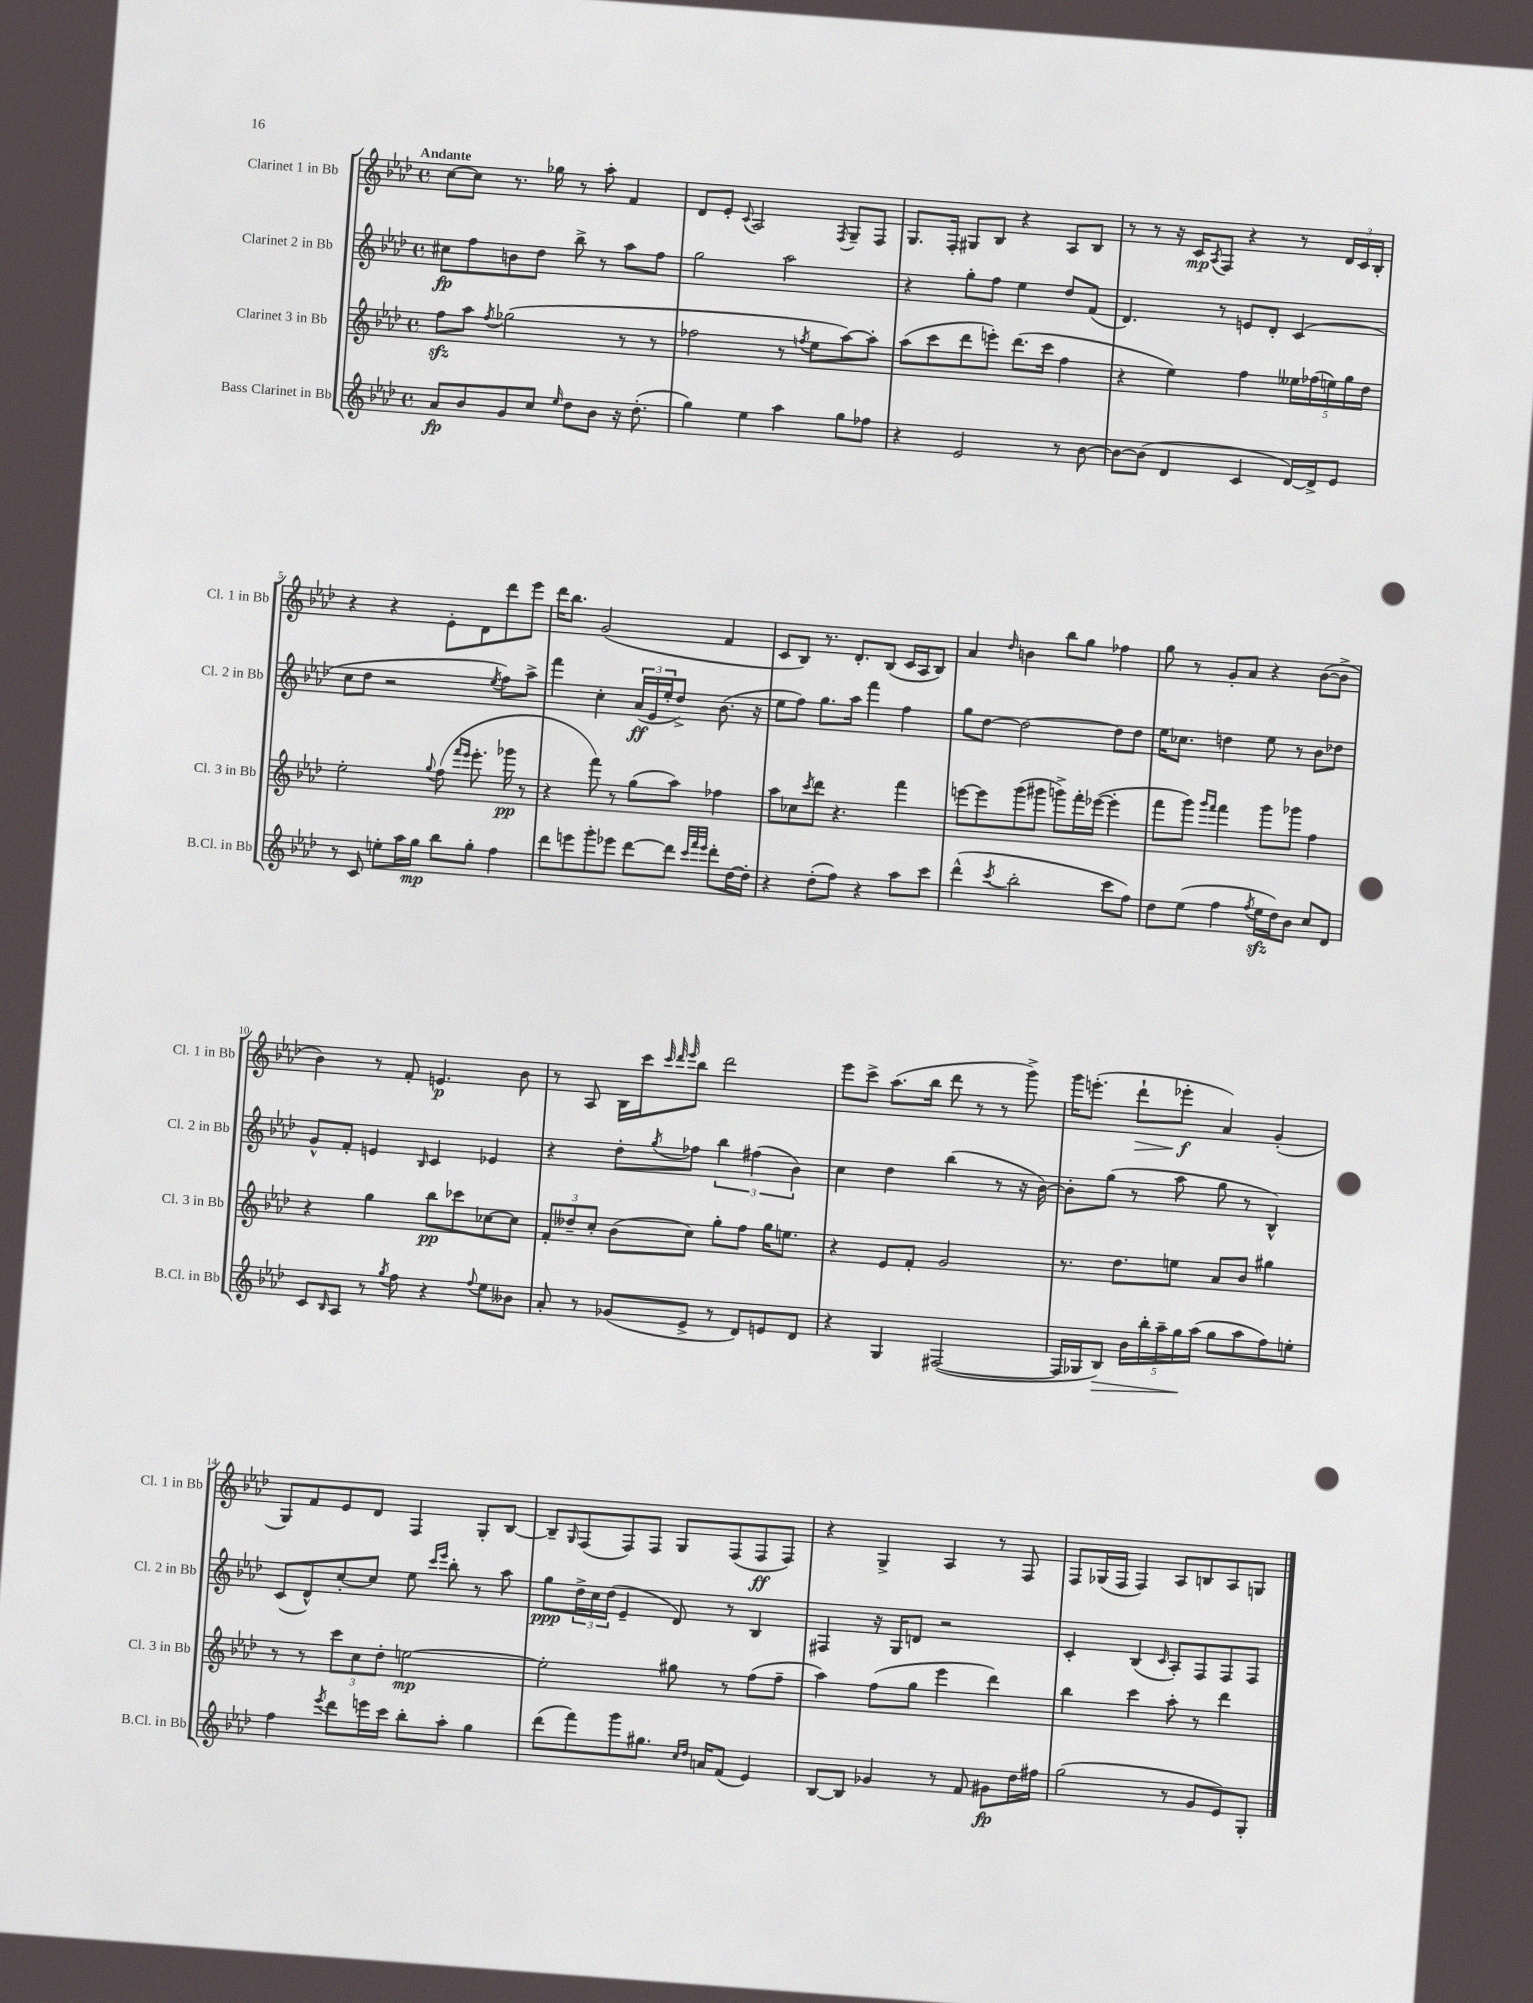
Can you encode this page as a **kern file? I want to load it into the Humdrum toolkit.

**kern	**dynam	**kern	**dynam	**kern	**dynam	**kern	**dynam
*part4	*part4	*part3	*part3	*part2	*part2	*part1	*part1
*staff4	*staff4	*staff3	*staff3	*staff2	*staff2	*staff1	*staff1
*I"Bass Clarinet in Bb	*	*I"Clarinet 3 in Bb	*	*I"Clarinet 2 in Bb	*	*I"Clarinet 1 in Bb	*
*I'B.Cl. in Bb	*	*I'Cl. 3 in Bb	*	*I'Cl. 2 in Bb	*	*I'Cl. 1 in Bb	*
*clefG2	*	*clefG2	*	*clefG2	*	*clefG2	*
*k[b-e-a-d-]	*	*k[b-e-a-d-]	*	*k[b-e-a-d-]	*	*k[b-e-a-d-]	*
*M4/4	*	*M4/4	*	*M4/4	*	*M4/4	*
*met(c)	*	*met(c)	*	*met(c)	*	*met(c)	*
=1	=1	=1	=1	=1	=1	=1	=1
!	!	!	!	!	!	!LO:TX:a:B:t=Andante	!
8a-/L	fp	8ffzz\L	.	8cc#X\L	fp	[8cc\L	.
8b-/	.	8aa-\J	.	8ff\	.	8cc\J]	.
.	.	8qff/	.	.	.	.	.
8g/	.	(2gg-X\	.	8bn\	.	8.r	.
8cc/J	.	.	.	8dd-\J	.	.	.
.	.	.	.	.	.	16gg-X\	.
16qqee-/	.	.	.	.	.	.	.
8dd-\L	.	.	.	8bb-^\	.	8r	.
8b-\J	.	.	.	8r	.	8aa-'\	.
16r	.	8r	.	8aa-\L	.	4f/	.
(8.dd-'\	.	.	.	.	.	.	.
.	.	8r	.	8ff\J	.	.	.
=2	=2	=2	=2	=2	=2	=2	=2
4gg\)	.	2ff-X\	.	2gg\	.	8d-/L	.
.	.	.	.	.	.	8e-'/J	.
.	.	.	.	.	.	8qqc/	.
4ee-\	.	.	.	.	.	2A-/	.
4aa-\	.	8r	.	2aa-\	.	.	.
.	.	8qffn/	.	.	.	.	.
.	.	8ee-\L	.	.	.	.	.
.	.	.	.	.	.	8qF/	.
8gg\L	.	[8aa-\)	.	.	.	8G~/L	.
8ff-X\J	.	8aa-'\J]	.	.	.	8F/J	.
=3	=3	=3	=3	=3	=3	=3	=3
4r	.	(8aa-\L	.	4r	.	8.G/L	.
.	.	8ccc\	.	.	.	.	.
.	.	.	.	.	.	16F'/Jk	.
2e-/	.	8ddd-\	.	8gg'\L	.	8G#X/L	.
.	.	8eeen'\J)	.	8ff\J	.	8B-/J	.
.	.	(8.ddd-\L	.	4ee-\	.	4r	.
.	.	16ccc\Jk	.	.	.	.	.
8r	.	4ff\	.	8dd-/L	.	8A-/L	.
[8b-\	.	.	.	(8f/J	.	8B-/J	.
=4	=4	=4	=4	=4	=4	=4	=4
8b-\L_	.	4r	.	4.d-/)	.	8r	.
(8b-\J]	.	.	.	.	.	8r	.
4d-/	.	4ee-\)	.	.	.	16r	.
.	.	.	.	.	.	16c/KL	mp
.	.	.	.	.	.	8qA-/	.
.	.	.	.	8r	.	8F/J	.
4c/	.	4ff\	.	8en/L	.	4r	.
.	.	.	.	8d-'/J	.	.	.
[16d-/LL)	.	20ee--X\LL	.	(4c/	.	8r	.
.	.	(20ff-X\	.	.	.	.	.
16d-^/J]	.	.	.	.	.	.	.
.	.	20een\)	.	.	.	.	.
8e-/J	.	.	.	.	.	24d-/LL	.
.	.	20gg\	.	.	.	.	.
.	.	.	.	.	.	24c/	.
.	.	20dd-\JJ	.	.	.	.	.
.	.	.	.	.	.	24B-'/JJ	.
!!LO:LB:g=z
=5	=5	=5	=5	=5	=5	=5	=5
8r	.	2ee-'\	.	8cc\L	.	4r	.
8c/	.	.	.	8dd-\J	.	.	.
8een'\L	.	.	.	2r	.	4r	.
16aa-\L	.	.	.	.	.	.	.
16gg\JJ	mp	.	.	.	.	.	.
.	.	8qqgg/	.	.	.	.	.
8bb-\L	.	(8ff\	.	.	.	8e-'\L	.
.	.	16qqfff/LL	.	.	.	.	.
.	.	16qqeee-/JJ	.	.	.	.	.
8gg'\J	.	8.eee-'\	.	.	.	8d-\	.
.	.	.	.	8qee-/	.	.	.
4ff\	.	.	.	8ff\L)	.	8ddd-\	.
.	.	16ggg-X\	pp	.	.	.	.
.	.	8r	.	8aa-^\J	.	8eee-\J	.
=6	=6	=6	=6	=6	=6	=6	=6
8ddd-\L	.	4r	.	4fff\	.	16ddd-\KL	.
.	.	.	.	.	.	8.bb-\J	.
8eeen\	.	.	.	.	.	.	.
8ggg'\	.	8fff\)	.	4cc'\	.	(2g/	.
8eee-X\J	.	8r	.	.	.	.	.
[8ddd-\L	.	(8gg\L	.	(24a-/LL	ff	.	.
.	.	.	.	24e-/	.	.	.
.	.	.	.	24ee-'/J	.	.	.
8ddd-\J]	.	8aa-\J)	.	8dd-^/J)	.	.	.
32qqccc/LLL	.	.	.	.	.	.	.
32qqfff/	.	.	.	.	.	.	.
32qqeee-/JJJ	.	.	.	.	.	.	.
8ddd-'\L	.	4ff-X\	.	(8.b-\	.	4f/	.
[16dd-\L	.	.	.	.	.	.	.
16dd-'\JJ]	.	.	.	16r	.	.	.
=7	=7	=7	=7	=7	=7	=7	=7
4r	.	8aa-\L	.	8ee-\L	.	8c/L	.
.	.	8cc-X\	.	8ff\J)	.	8B-/J)	.
.	.	8qccc/	.	.	.	.	.
(8dd-'\L	.	8ddd-\J	.	8.gg\L	.	8.r	.
8ff\J)	.	4.r	.	.	.	.	.
.	.	.	.	16aa-\Jk	.	8.d-'/L	.
4r	.	.	.	4fff\	.	.	.
.	.	.	.	.	.	(8B-/J	.
8aa-\L	.	4fff\	.	4ff\	.	16c/LL	.
.	.	.	.	.	.	16A-/J	.
8ccc\J	.	.	.	.	.	8B-/J)	.
=8	=8	=8	=8	=8	=8	=8	=8
(4ddd-^^\	.	[8eeen\L	.	8gg\L	.	4a-/	.
.	.	8eee\]	.	[8dd-\J	.	.	.
8qccc/	.	.	.	.	.	16qqdd-/	.
2bb-'\	.	(8ggg\	.	2dd-\_	.	4bn\	.
.	.	8ggg#X\J	.	.	.	.	.
.	.	8gggn^\L)	.	.	.	8bb-\L	.
.	.	16fff'\L	.	.	.	8gg\J	.
.	.	([16eee-X\JJ	.	.	.	.	.
8ccc\L	.	4eee-'\]	.	8dd-\L]	.	4ff-X\	.
8ff\J)	.	.	.	8dd-\J	.	.	.
=9	=9	=9	=9	=9	=9	=9	=9
8dd-\L	.	8fff\L	.	16ee-\KL	.	8gg\	.
.	.	.	.	8.cc-X\J	.	.	.
(8ee-\J	.	8ggg\J)	.	.	.	8r	.
.	.	16qqggg/LL	.	.	.	.	.
.	.	16qqfff/JJ	.	.	.	.	.
4ff\	.	4fff\	.	4ddn\	.	8g'/L	.
.	.	.	.	.	.	8a-/J	.
8qff/	.	.	.	.	.	.	.
16ee-zz\LL	.	8ggg\L	.	8ee-\	.	4r	.
16dd-\J)	.	.	.	.	.	.	.
8b-\J	.	8ggg-X\J	.	8r	.	.	.
8cc/L	.	4ff\	.	8b-\L	.	([8b-\L	.
8d-/J	.	.	.	8dd-X\J	.	8b-^\J]	.
!!LO:LB:g=z
=10	=10	=10	=10	=10	=10	=10	=10
8c/L	.	4r	.	8g^^/L	.	4b-\)	.
16qqB-/	.	.	.	.	.	.	.
8A-/J	.	.	.	8f'/J	.	.	.
8r	.	4gg\	.	4en/	.	8r	.
8qgg/	.	.	.	.	.	.	.
8ff\	.	.	.	.	.	8f'/	.
.	.	.	.	16qqB-/	.	.	.
4r	.	8bb-\L	pp	4c/	.	4.en/	p
.	.	8ccc-X\	.	.	.	.	.
8qqff/	.	.	.	.	.	.	.
8ee-\L	.	[8cc-X\	.	4e-X/	.	.	.
8b--X\J	.	8cc-\J]	.	.	.	8b-\	.
=11	=11	=11	=11	=11	=11	=11	=11
8a-'/	.	12f'/L	.	4r	.	8r	.
.	.	12dd--X~/	.	.	.	.	.
8r	.	.	.	.	.	8A-/	.
.	.	12cc'/J	.	.	.	.	.
(8g-X/L	.	(8b-\L	.	8dd-'\L	.	16B-\LL	.
.	.	.	.	.	.	16ccc\J	.
.	.	.	.	.	.	32qqccc/	.
.	.	.	.	.	.	32qqddd-/	.
.	.	.	.	8qgg/	.	32qqeee-/	.
8e-^/J	.	8cc\J)	.	8ff-X\J	.	8bb-\J	.
8r	.	8gg'\L	.	6bb-\	.	2ddd-\	.
8d-/L)	.	8ff\J	.	.	.	.	.
.	.	.	.	(6ff#X\	.	.	.
8en/	.	16gg\KL	.	.	.	.	.
.	.	8.een\J	.	.	.	.	.
.	.	.	.	6b-\)	.	.	.
8d-/J	.	.	.	.	.	.	.
=12	=12	=12	=12	=12	=12	=12	=12
4r	.	4r	.	4cc\	.	8eee-\L	.
.	.	.	.	.	.	8ccc^\J	.
4G/	.	8e-/L	.	4dd-\	.	(8.aa-\L	.
.	.	8f'/J	.	.	.	.	.
.	.	.	.	.	.	16bb-\Jk	.
([2F#X/	.	2g/	.	(4bb-\	.	8ddd-\	.
.	.	.	.	.	.	8r	.
.	.	.	.	8r	.	8r	.
.	.	.	.	16r	.	8ggg^\)	.
.	.	.	.	[16b-\)	.	.	.
=13	=13	=13	=13	=13	=13	=13	=13
16F#/LL]	.	8.r	.	8b-'\L]	.	16ggg\KL	.
16G-X/J	.	.	.	.	.	(8.eeen'\J	.
!	!LO:HP:b	!	!	!	!	!	!
8B-/J)	>	.	.	(8gg\J	.	.	.
.	.	8.dd-\L	.	.	.	.	.
!	!	!	!	!	!	!	!LO:HP:b
20b-\LL	.	.	.	8r	.	8ddd-`\L	>
20bb-'\	.	.	.	.	.	.	.
20aa-~\	.	.	.	.	.	.	.
.	.	8een\J	.	8aa-\	.	8eee-X'\J	f
20gg\	.	.	.	.	.	.	.
(20aa-\JJ	]	.	.	.	.	.	.
8gg\L	.	8a-/L	.	8gg\	.	4a-/)	]
8aa-\	.	8b-/J	.	8r	.	.	.
8ff\)	.	4gg#X\	.	4B-^^/)	.	(4g'/	.
8een'\J	.	.	.	.	.	.	.
!!LO:LB:g=z
=14	=14	=14	=14	=14	=14	=14	=14
4ff\	.	8r	.	(8c/L	.	8G/L)	.
.	.	8r	.	8d-^^/)	.	8f/	.
8qeee-/	.	.	.	.	.	.	.
8ddd-\L	.	12ccc\L	.	[8cc'/	.	8e-/	.
.	.	12cc\	.	.	.	.	.
16eeen\L	.	.	.	8cc/J]	.	8d-/J	.
.	.	12dd-'\J	.	.	.	.	.
16ccc\JJ	.	.	.	.	.	.	.
8bb-'\L	.	[2een\	mp	8ee-\	.	4F/	.
.	.	.	.	16qqccc/LL	.	.	.
.	.	.	.	16qqeee-/JJ	.	.	.
8aa-'\J	.	.	.	8bb-'\	.	.	.
4gg\	.	.	.	8r	.	8G'/L	.
.	.	.	.	8aa-\	.	[8B-/J	.
=15	=15	=15	=15	=15	=15	=15	=15
(8ddd-\L	.	2ee'\]	.	8gg\L	ppp	8B-~/L]	.
.	.	.	.	.	.	16qqG/	.
8fff\)	.	.	.	24dd-^\L	.	(8F/	.
.	.	.	.	24cc\	.	.	.
.	.	.	.	(24dd-\JJ	.	.	.
8ggg\	.	.	.	4e-~/	.	8F/)	.
8.gg#X\J	.	.	.	.	.	8F/J	.
.	.	8gg#X\	.	8d-/)	.	8G/L	.
16qqcc/LL	.	.	.	.	.	.	.
16qqdd-/JJ	.	.	.	.	.	.	.
16an/KL	.	.	.	.	.	.	.
(8f/J	.	8r	.	8r	.	(8F/	.
4e-/)	.	(8ff\L	.	4B-/	.	8F/	ff
.	.	8ff~\J	.	.	.	8F/J)	.
=16	=16	=16	=16	=16	=16	=16	=16
[8B-/L	.	4aa-\)	.	4F#X/	.	4r	.
8B-/J]	.	.	.	.	.	.	.
4g-X/	.	(8ff\L	.	16r	.	4G^/	.
.	.	.	.	16G/KL	.	.	.
.	.	8gg\J	.	8dn/J	.	.	.
8r	.	4eee-\	.	2r	.	4A-/	.
8f/	.	.	.	.	.	.	.
8g#X\L	fp	4ddd-\)	.	.	.	8r	.
16dd-\L	.	.	.	.	.	8F/	.
16ff#X\JJ	.	.	.	.	.	.	.
=17	=17	=17	=17	=17	=17	=17	=17
(2gg\	.	4bb-\	.	4c'/	.	8F/L	.
.	.	.	.	.	.	(16G-X/L	.
.	.	.	.	.	.	16F/JJ	.
.	.	4ccc\	.	(4B-/	.	4F/)	.
.	.	.	.	16qqc/	.	.	.
8r	.	8aa-'\	.	8A-'/L)	.	8A-/L	.
8g/L	.	8r	.	8F/	.	8Bn/	.
8e-/)	.	4ddd-\	.	8F/	.	8A-/	.
8G'/J	.	.	.	8F/J	.	8Gn/J	.
==	==	==	==	==	==	==	==
*-	*-	*-	*-	*-	*-	*-	*-
